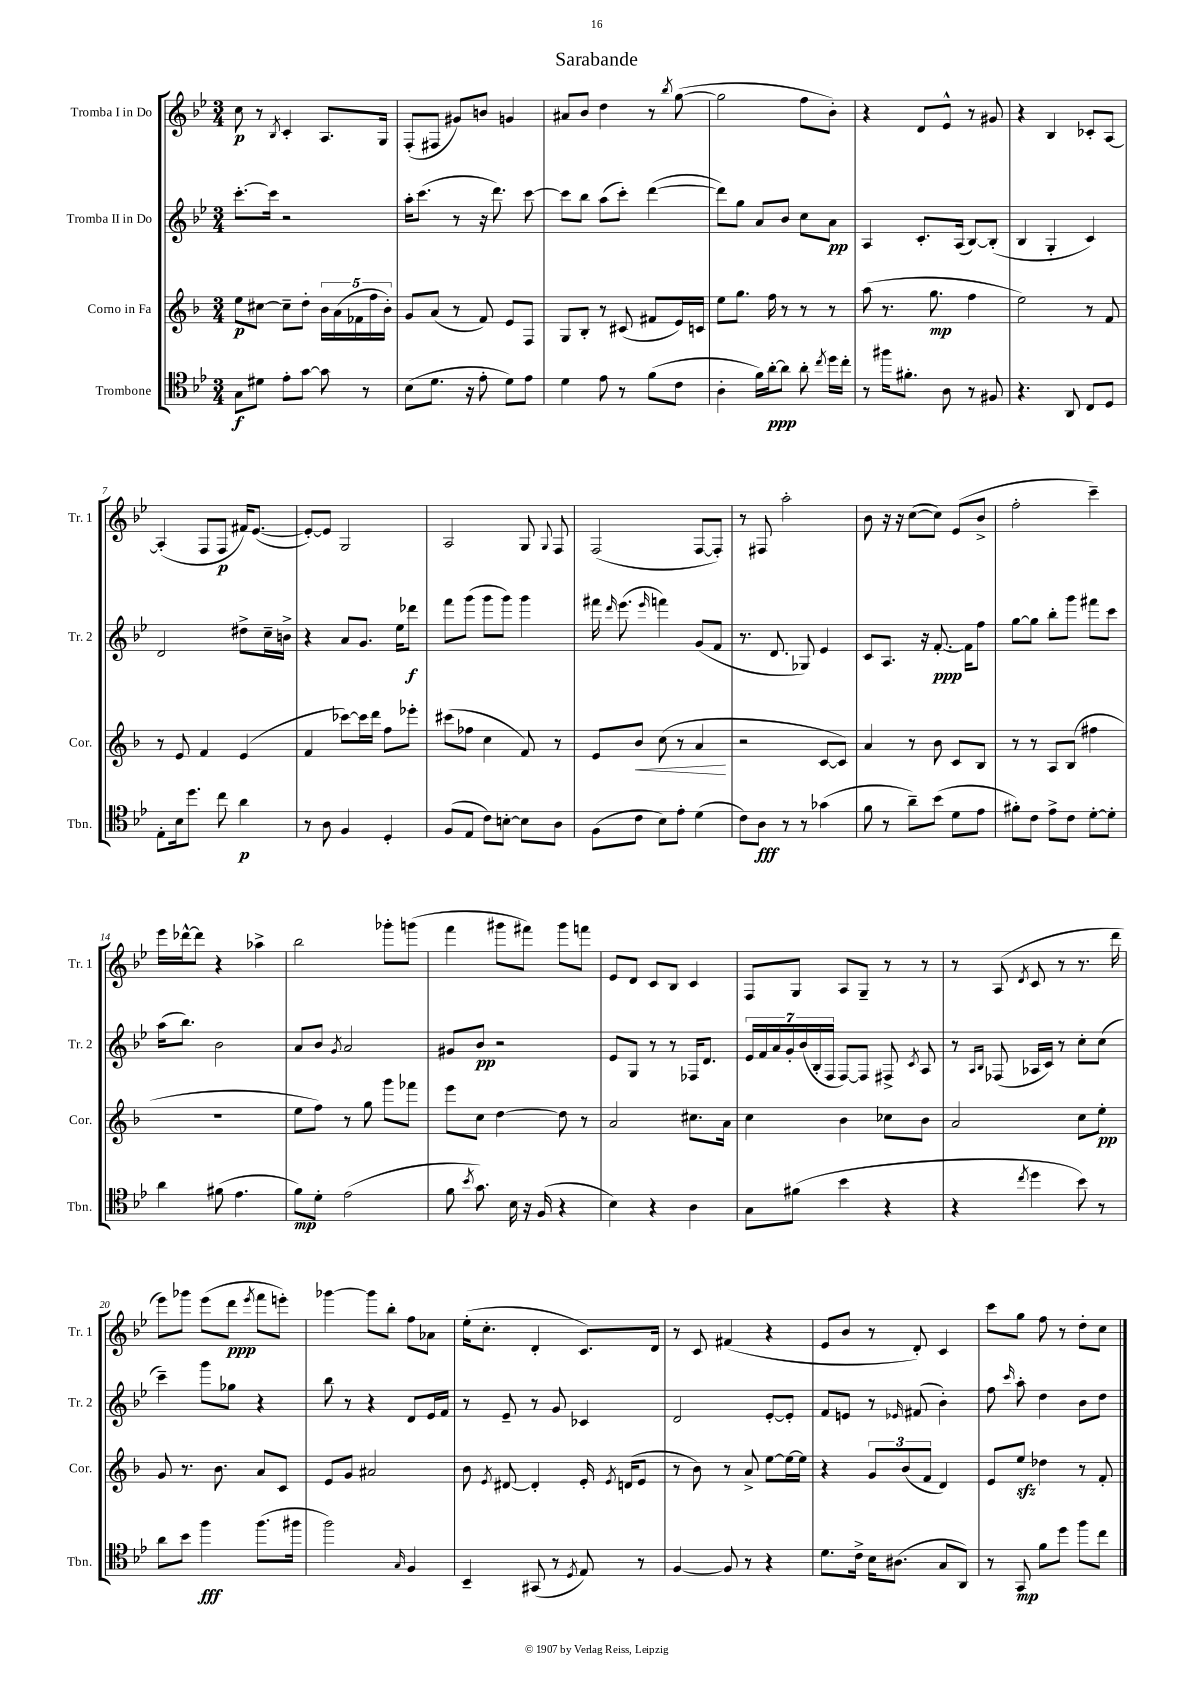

**kern	**kern	**kern	**kern
*staff4	*staff3	*staff2	*staff1
*clefC4	*clefG2	*clefG2	*clefG2
*k[b-e-]	*k[b-]	*k[b-e-]	*k[b-e-]
*M3/4	*M3/4	*M3/4	*M3/4
8G\L	8ee\L	[8.ccc'\L	8cc\
8d#\J	[8cc#\J	.	8r
.	.	16ccc\]Jk	.
.	.	.	8qB-/
8e-'\L	8cc#~\]L	2r	4c'/
[8g\J	8dd'\J	.	.
8g\]	20b-\LL	.	8.A/L
.	(20a\	.	.
.	20f-\	.	.
8r	.	.	.
.	20ff\	.	.
.	.	.	16G/Jk
.	20b-'\JJ)	.	.
=	=	=	=
(8B-\L	8g/L	16aa'\LK	(8F'/L
.	.	(8.ccc\J	.
8.d\J	(8a/J	.	8F#/J
.	8r	8r	8g#/L)
16r	.	.	.
8e-'\	8f/)	16r	8b/J
.	.	8.ddd\)	.
8d\L)	8e/L	.	4g/
8e-\J	8F/J	[8ccc\	.
=	=	=	=
4d\	8G/L	8ccc\]L	8a#/L
.	8B-'/J	8bb-\J	8b-/J
8e-\	8r	(8aa\L	4dd\
8r	(8c#/	8ccc'\J)	.
(8f\L	8f#/L	([4ddd\	8r
.	.	.	8qbb-/
8c\J	16e/L)	.	([8gg\
.	16c/JJ	.	.
=	=	=	=
4A'\	8ee\L	8ddd\]L)	2gg\]
.	8.gg\J	8gg\J	.
16f\LL)	.	8a/L	.
[16a'\J	16ff\	.	.
8a\]J	8r	8b-/J	.
8a'\	8r	8cc\L	8ff\L
8qcc/	.	.	.
16dd\LL	8r	8a\J	8b-'\J)
16cc'\JJ	.	.	.
=	=	=	=
8r	(8aa\	4A/	4r
16ff#\LK	8.r	.	.
8.f#'\J	.	.	.
.	.	8.c'/L	8d/L
.	8.gg\	.	.
8A\	.	.	8e-^^/J
.	.	(16A/Jk	.
8r	4ff\	[8B-/L)	8r
8F#/	.	(8B-'/]J	8g#/
=	=	=	=
4.r	2ee\)	4B-/	4r
.	.	4G'/	4B-/
8AA/	.	.	.
8C/L	8r	4c/)	8c-'/L
8D/J	8f/	.	[8A/J
=	=	=	=
8E-'\L	8r	2d/	(4A'/]
16B-\k	8e/	.	.
8.dd\J	.	.	.
.	4f/	.	8F/L
8cc\	.	.	8F/J
4a\	(4e/	8dd#^\L	16f#/LK)
.	.	.	([8.e-/J
.	.	16cc~\L	.
.	.	16b^\JJ	.
=	=	=	=
8r	4f/	4r	8e-'/_L)
8A\	.	.	8e-/]J
4F/	[8ccc-\L)	8a/L	2G/
.	16ccc-\]L	8.g/J	.
.	16ddd\JJ	.	.
4D'/	8ff\L	.	.
.	.	16ee-\LK	.
.	8eee-'\J	8ddd-\J	.
=	=	=	=
(8F/L	(8ccc#\L	8fff\L	2A/
8E-/J	8ff-\J	(8ggg\J	.
8c\L)	4cc\	8ggg\L	.
[8B'\J	.	8ggg\J)	.
8B\]L	8f/)	4ggg\	8G/
.	.	.	8qqG/
8A\J	8r	.	8F/
=	=	=	=
(8F\L	8e/L	16fff#\	(2F/
.	.	16qqddd/	.
.	.	(8.eee-\	.
8c\J	8b-/J	.	.
.	.	16qqeee-/	.
8B-\L)	(8cc\	4fff\)	.
8e-'\J	8r	.	.
(4d\	4a/	(8g/L	[8F/L
.	.	8f/J	8F'/]J)
=	=	=	=
8c\L)	2r	8.r	8r
8A\J	.	.	8F#/
.	.	8.d/	.
8r	.	.	2aa'\
8r	.	8G-/)	.
(4g-\	[8c/L	4e-/	.
.	8c/]J)	.	.
=	=	=	=
8f\	4a/	8c/L	8b-\
8r	.	8.A/J	16r
.	.	.	16r
8a~\L)	8r	.	([8cc\L
.	.	16r	.
(8b-\J	8b-\	[8.f'/	8cc\]J)
8d\L	8c/L	.	(8e-/L
.	.	16f\]LK	.
8e-\J	8B-/J	8ff\J	8b-^/J
=	=	=	=
8f#'\L)	8r	[8gg\L	2ff'\
8c\J	8r	8gg\]J	.
8e-^\L	8A/L	8bb-'\L	.
8c\J	(8B-/J	8ggg\J	.
[8d'\L	4ff#\	8fff#\L	4ccc~\)
8d'\]J	.	8ccc\J	.
=	=	=	=
4a\	2.r	(16aa\LK	16eee-\LL
.	.	8.bb-\J)	[16ddd-^^\J
.	.	.	8ddd-\]J
(8f#\	.	2b-\	4r
4.e-\	.	.	.
.	.	.	4aa-^\
=	=	=	=
8f\L)	8ee\L	8a/L	2bb-\
8d'\J	8ff\J)	8b-/J	.
.	.	8qg/	.
(2e-\	8r	2a/	.
.	8gg\	.	.
.	8ggg\L	.	8ggg-'\L
.	8fff-\J	.	(8ggg\J
=	=	=	=
8f\	8eee\L	8g#/L	4fff\
8qb-/	.	.	.
8.g\)	8cc\J	8b-/J	.
.	[4dd\	2r	8ggg#\L
16B-\	.	.	.
16r	.	.	8fff#\J)
(16F/	.	.	.
4r	8dd\]	.	8ggg#\L
.	8r	.	8fff\J
=	=	=	=
4B-\)	2a/	8e-/L	8e-/L
.	.	8G/J	8d/J
4r	.	8r	8c/L
.	.	8r	8B-/J
4A\	8.cc#\L	16F-/LK	4c/
.	.	8.d/J	.
.	16a\Jk	.	.
=	=	=	=
8G\L	4cc\	28e-/LL	8F/L
.	.	28f/	.
.	.	28a/	.
.	.	28g'/	.
(8f#\J	.	.	8G/J
.	.	(28b-/	.
.	.	28B-'/	.
.	.	28F/JJ	.
4b-\	4b-\	[8F/L)	8A/L
.	.	8F/]J	8G~/J
4r	8cc-\L	8F#^/	8r
.	.	8qc/	.
.	8b-\J	8A/	8r
=	=	=	=
4r	2a/	8r	8r
.	.	16qqA/LL	.
.	.	16qqB-/JJ	.
.	.	(8F-/	(8A/
8qcc/	.	.	8qd/
4dd\	.	16A-/LL	8c/
.	.	16c/JJ)	.
.	.	8r	8r
8b-\)	8cc\L	8cc'\L	8.r
8r	8ee'\J	(8cc\J	.
.	.	.	16ddd\
=	=	=	=
8a\L	8g/	4ccc~\)	8eee-\L)
8b-\J	8.r	.	8ggg-\J
4ff\	.	8ggg\L	(8eee-\L
.	8.b-\	.	.
.	.	8gg-\J	8ddd\J
.	.	.	8qeee-/
(8.ff\L	8a/L	4r	8fff\L
.	8c/J	.	8eee'\J)
16ff#\Jk	.	.	.
=	=	=	=
2ff\)	8e/L	8bb-\	[4ggg-\
.	8g/J	8r	.
.	2a#/	4r	8ggg-\]L
.	.	.	8bb-'\J
16qqG/	.	.	.
4F/	.	8d/L	8ff\L
.	.	16e-/L	8a-\J
.	.	16f/JJ	.
=	=	=	=
4BB-~/	8b-\	8r	(16ee-'\LK
.	.	.	8.cc'\J
.	8qe/	.	.
.	[8d#/	8e-~/	.
(8GG#/	4d#'/]	8r	4d'/
8r	.	8g/	.
8qD/	.	.	.
8E-/)	16e'/	4c-/	8.c/L)
.	8qe/	.	.
.	(16d/LK	.	.
8r	8e/J	.	.
.	.	.	16d/Jk
=	=	=	=
[4F/	8r	2d/	8r
.	8b-\)	.	8c/
8F/]	8r	.	(4f#/
8r	8a^/	.	.
4r	[8ee\L	[8e-'/L	4r
.	16ee\_L	8e-'/]J	.
.	16ee\]JJ	.	.
=	=	=	=
8.d\L	4r	8f/L	8e-/L
.	.	8e/J	8b-/J
16c^\Jk	.	.	.
16B-\LK	12g/L	8r	8r
(8.A#\J	.	.	.
.	(12b-/	.	.
.	.	16qqe-/	.
.	.	(8f#/	8d'/)
.	12f/J	.	.
8G/L	4d/)	4b-'\)	4c/
8AA/J)	.	.	.
=	=	=	=
8r	8e/L	8ff\	8ccc\L
.	.	16qqccc/	.
8GG/	8ee/J	8aa'\	8gg\J
8f\L	4dd-\	4dd\	8ff\
8dd\J	.	.	8r
8ff\L	8r	8b-\L	8dd'\L
8cc\J	8f'/	8dd\J	8cc\J
==	==	==	==
*-	*-	*-	*-
